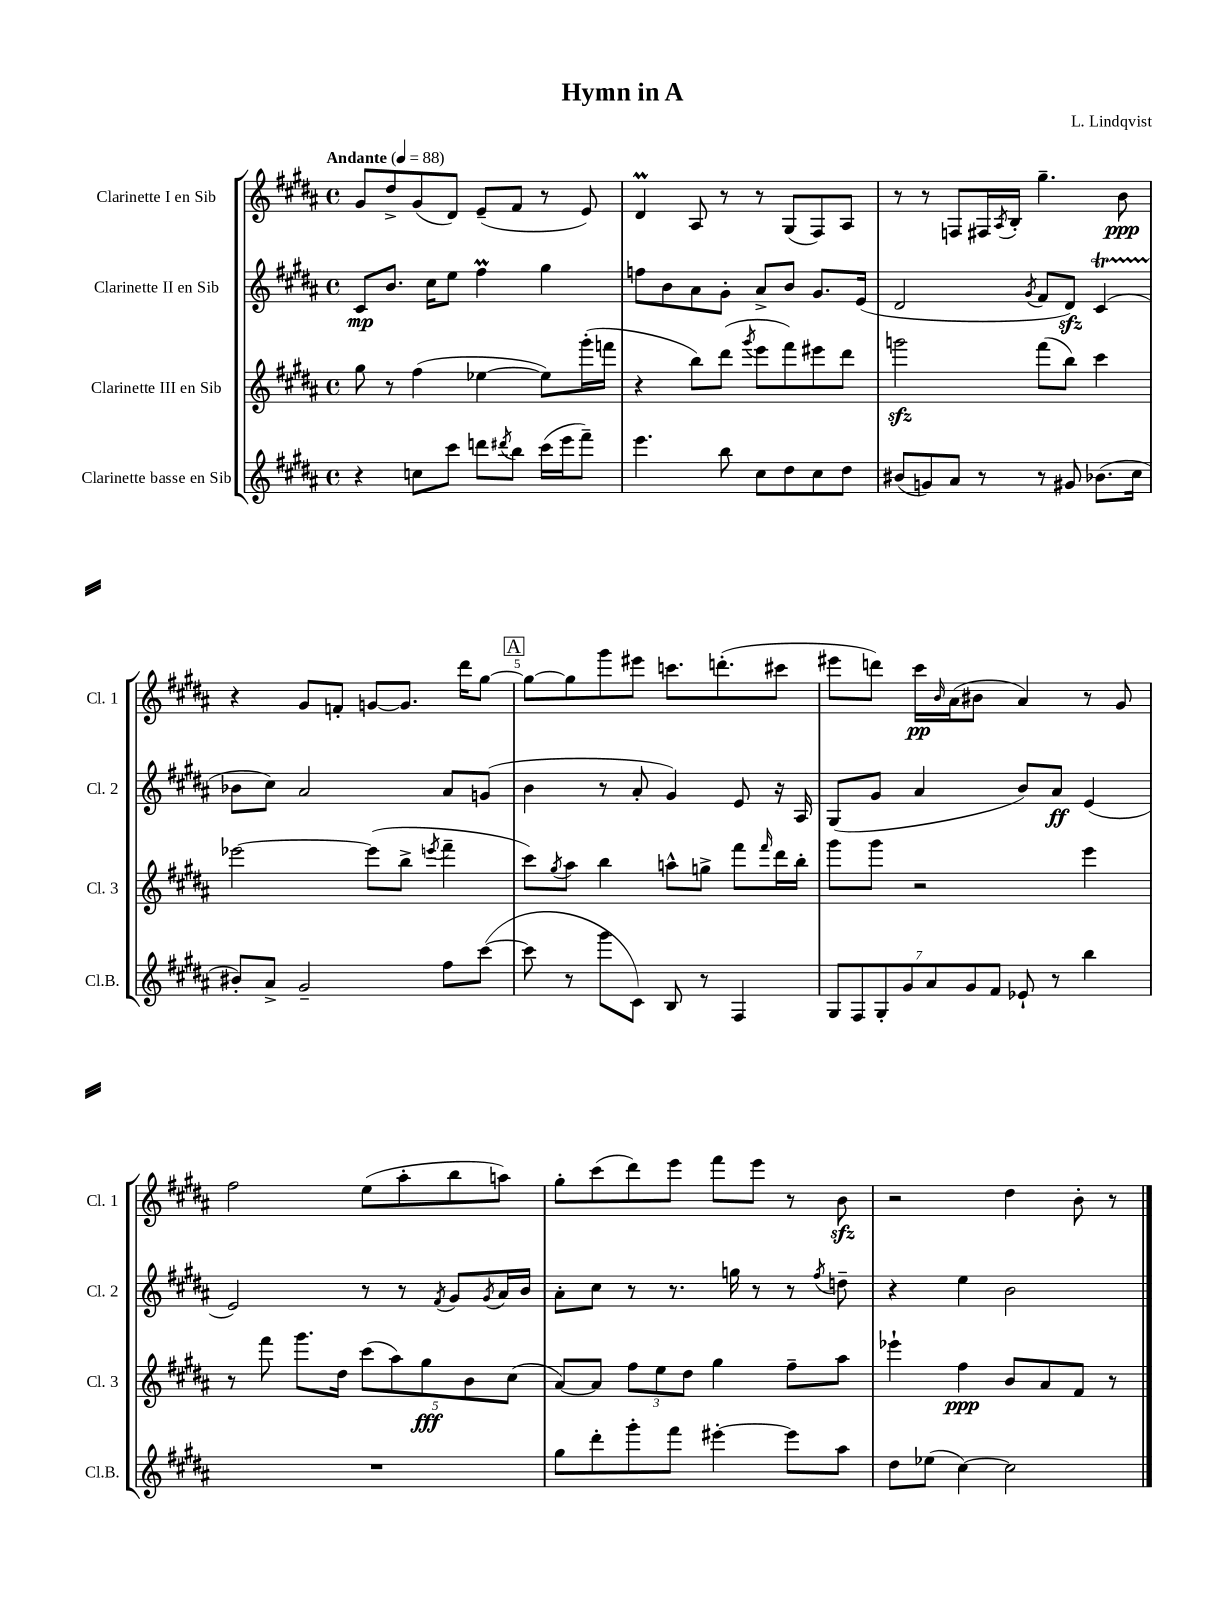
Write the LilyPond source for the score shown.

\header { title = "Hymn in A" composer = "L. Lindqvist" }
<<
\new StaffGroup <<
\new Staff = "s0" \with { instrumentName = "Clarinette I en Sib" shortInstrumentName = "Cl. 1" } {
    \clef treble \key b \major \defaultTimeSignature \time 4/4 \tempo "Andante" 4 = 88
    gis'8 dis''8-> gis'8( dis'8) e'8--( fis'8 r8 e'8) |
    dis'4\prall ais8 r8 r8 gis8( fis8) ais8 |
    r8 r8 f8 fis16 \acciaccatura { ais8 } b16-. gis''4.-- b'8\ppp |
    r4 gis'8 f'8-. g'8~ g'8. dis'''16 gis''8~ |
    \mark \markup { \box "A" } gis''8~ gis''8 gis'''8 eis'''8 c'''8. d'''8.-.( cis'''8 |
    eis'''8 d'''8) cis'''16\pp \grace { b'16 } ais'16( bis'8 ais'4) r8 gis'8 |
    fis''2 e''8( ais''8-. b''8 a''8) |
    gis''8-. cis'''8( dis'''8) e'''8 fis'''8 e'''8 r8 b'8\sfz |
    r2 dis''4 b'8-. r8 \bar "|." |
}
\new Staff = "s1" \with { instrumentName = "Clarinette II en Sib" shortInstrumentName = "Cl. 2" } {
    \clef treble \key b \major \defaultTimeSignature \time 4/4
    cis'8\mp b'8. cis''16 e''8 fis''4\prall gis''4 |
    f''8 b'8 ais'8 gis'8-. ais'8-> b'8 gis'8. e'16( |
    dis'2 \acciaccatura { gis'8 } fis'8 dis'8\sfz) cis'4\startTrillSpan( |
    bes'8\stopTrillSpan cis''8) ais'2 ais'8 g'8( |
    \mark \markup { \box "A" } b'4 r8 ais'8-. gis'4) e'8 r16 ais16 |
    gis8( gis'8 ais'4 b'8) ais'8\ff e'4( |
    e'2) r8 r8 \acciaccatura { fis'8 } gis'8 \acciaccatura { gis'8 } ais'16 b'16 |
    ais'8-. cis''8 r8 r8. g''16 r8 r8 \acciaccatura { fis''8 } d''8-- |
    r4 e''4 b'2 \bar "|." |
}
\new Staff = "s2" \with { instrumentName = "Clarinette III en Sib" shortInstrumentName = "Cl. 3" } {
    \clef treble \key b \major \defaultTimeSignature \time 4/4
    gis''8 r8 fis''4( ees''4~ ees''8) gis'''16-.( f'''16 |
    r4 b''8) dis'''8( \acciaccatura { gis'''8 } e'''8 fis'''8) eis'''8 dis'''8 |
    g'''2\sfz fis'''8( b''8) cis'''4 |
    ees'''2~ ees'''8( b''8-> \acciaccatura { e'''8 } fis'''4-- |
    \mark \markup { \box "A" } cis'''8) \acciaccatura { gis''8 } ais''8 b''4 a''8-^ g''8-> fis'''8 \grace { fis'''16 } dis'''16 b''16-. |
    gis'''8 gis'''8 r2 e'''4 |
    r8 fis'''8 gis'''8. dis''16 \tuplet 5/4 { cis'''8( ais''8) gis''8\fff b'8 cis''8( } |
    ais'8~) ais'8 \tuplet 3/2 { fis''8 e''8 dis''8 } gis''4 fis''8-- ais''8 |
    ees'''4-! fis''4\ppp b'8 ais'8 fis'8 r8 \bar "|." |
}
\new Staff = "s3" \with { instrumentName = "Clarinette basse en Sib" shortInstrumentName = "Cl.B." } {
    \clef treble \key b \major \defaultTimeSignature \time 4/4
    r4 c''8 cis'''8 d'''8 \acciaccatura { dis'''8 } b''8 cis'''16( e'''16 fis'''8--) |
    e'''4. b''8 cis''8 dis''8 cis''8 dis''8 |
    bis'8( g'8) ais'8 r8 r8 gis'8 bes'8.( cis''16 |
    bis'8-.) ais'8-> gis'2-- fis''8 cis'''8~( |
    \mark \markup { \box "A" } cis'''8 r8 gis'''8 cis'8) b8 r8 fis4 |
    \tuplet 7/4 { gis8 fis8 gis8-. gis'8 ais'8 gis'8 fis'8 } ees'8-! r8 b''4 |
    R1 |
    gis''8 dis'''8-. gis'''8-. fis'''8 eis'''4~-. eis'''8 ais''8 |
    dis''8 ees''8( cis''4~) cis''2 \bar "|." |
}
>>
>>
\layout { \context { \Score \override BarNumber.break-visibility = ##(#f #t #t) barNumberVisibility = #(every-nth-bar-number-visible 5) } }
